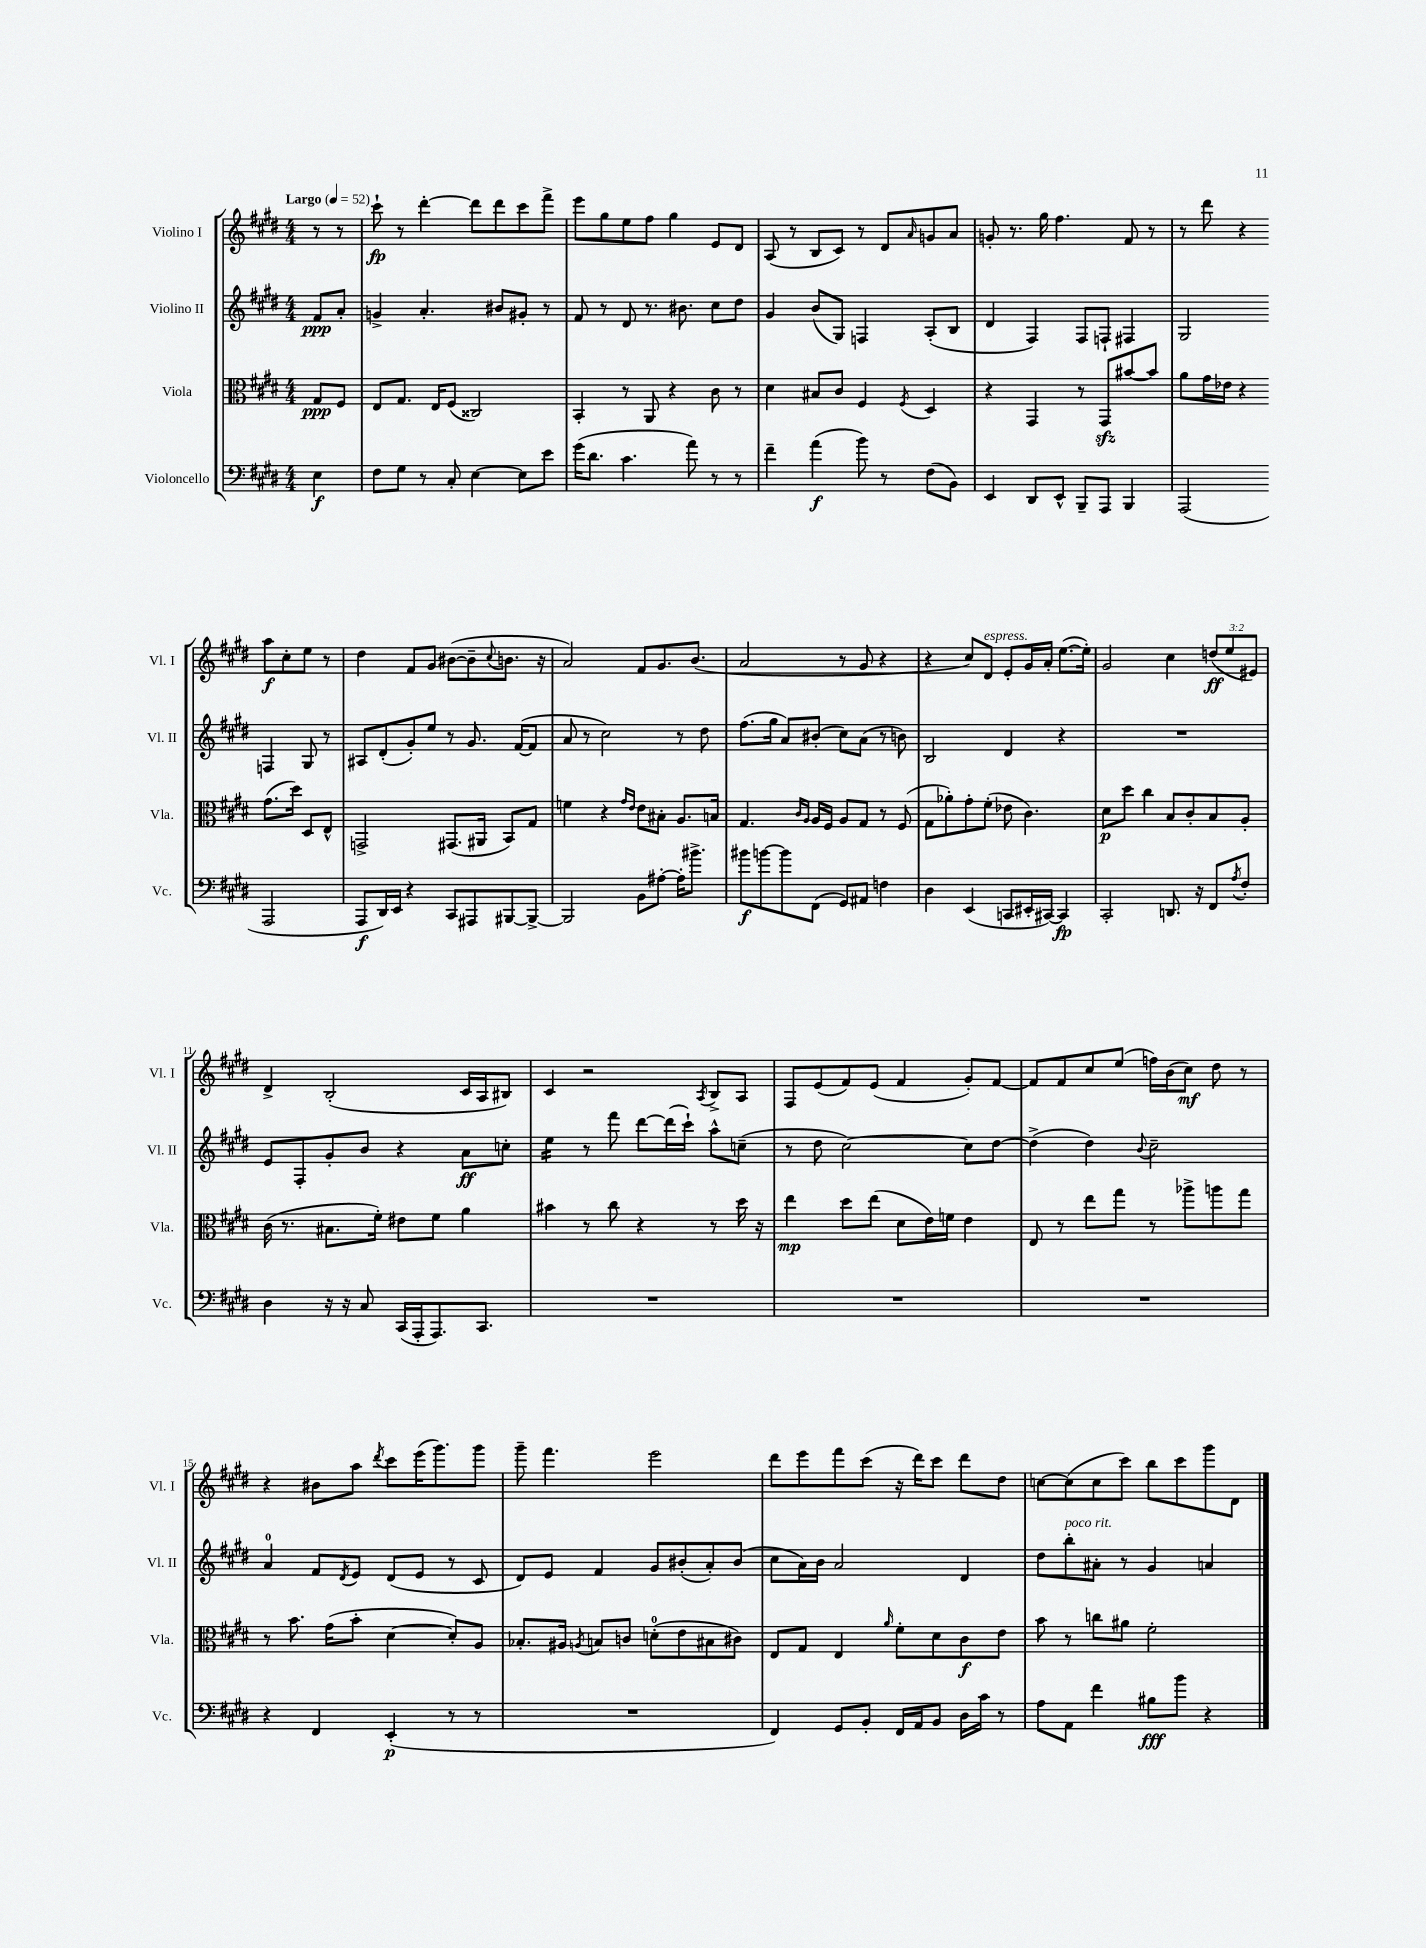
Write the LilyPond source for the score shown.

<<
\new StaffGroup <<
\new Staff = "s0" \with { instrumentName = "Violino I" shortInstrumentName = "Vl. I" } {
    \clef treble \key e \major \numericTimeSignature \time 4/4 \override Staff.TupletNumber.text = #tuplet-number::calc-fraction-text \partial 4 \tempo "Largo" 4 = 52
    r8 r8 |
    cis'''8-!\fp r8 dis'''4~-. dis'''8 dis'''8 cis'''8 fis'''8-> |
    e'''8 gis''8 e''8 fis''8 gis''4 e'8 dis'8 |
    a8( r8 b8 cis'8) r8 dis'8 \grace { a'16 } g'8 a'8 |
    g'8-. r8. gis''16 fis''4. fis'8 r8 |
    r8 dis'''8 r4 a''8\f cis''8-. e''8 r8 |
    dis''4 fis'8 gis'8 bis'8~( bis'8-- \appoggiatura { cis''8 } b'8. r16 |
    a'2) fis'8 gis'8. b'8.( |
    a'2 r8 gis'8 r4 |
    r4 cis''8) dis'8^\markup { \italic "espress." } e'8-. gis'16 a'16-. e''8.~( e''16-.) |
    gis'2 cis''4 \tuplet 3/2 { d''8\ff( e''8 eis'8) } |
    dis'4-> b2-.( cis'16 a16 bis8) |
    cis'4 r2 \acciaccatura { a8 } b8-> a8 |
    fis8 e'8( fis'8) e'8( fis'4 gis'8-.) fis'8~ |
    fis'8 fis'8 cis''8 e''8( f''16) b'16( cis''8\mf) dis''8 r8 |
    r4 bis'8 a''8 \acciaccatura { dis'''8 } cis'''8 e'''16( gis'''8.) gis'''8 |
    gis'''8-- fis'''4. e'''2 |
    dis'''8 e'''8 fis'''8 cis'''8( r16 dis'''16) cis'''8 dis'''8 dis''8 |
    c''8~ c''8( c''8 cis'''8) b''8 cis'''8 gis'''8 dis'8 \bar "|." |
}
\new Staff = "s1" \with { instrumentName = "Violino II" shortInstrumentName = "Vl. II" } {
    \clef treble \key e \major \numericTimeSignature \time 4/4 \partial 4
    fis'8\ppp a'8-. |
    g'4-> a'4.-. bis'8 gis'8-. r8 |
    fis'8 r8 dis'8 r8. bis'8. cis''8 dis''8 |
    gis'4 b'8( gis8) f4 a8-.( b8 |
    dis'4 fis4) fis8 f8-! fis4 |
    gis2 f4 gis8 r8 |
    ais8 dis'8-.( gis'8-.) e''8 r8 gis'8. fis'16~( fis'8 |
    a'8 r8 cis''2) r8 dis''8 |
    fis''8.( gis''16 a'8) bis'8-.( cis''8) a'8( r8 b'8) |
    b2 dis'4 r4 |
    R1 |
    e'8 fis8-. gis'8-. b'8 r4 a'8\ff c''8-. |
    e''4:16 r8 fis'''8 dis'''8~ dis'''16( cis'''16-!) a''8-^ c''8--( |
    r8 dis''8 cis''2~) cis''8 dis''8~ |
    dis''4->( dis''4) \appoggiatura { b'8 } cis''2-- |
    a'4-0 fis'8 \acciaccatura { dis'8 } e'8 dis'8( e'8 r8 cis'8 |
    dis'8) e'8 fis'4 gis'8 bis'8-.( a'8-.) bis'8( |
    cis''8 a'16) b'16 a'2 dis'4 |
    dis''8 b''8-.^\markup { \italic "poco rit." } ais'8-. r8 gis'4 a'4 \bar "|." |
}
\new Staff = "s2" \with { instrumentName = "Viola" shortInstrumentName = "Vla." } {
    \clef alto \key e \major \numericTimeSignature \time 4/4 \partial 4
    gis8\ppp fis8 |
    e8 gis8. e16 fis8( cisis2) |
    b,4-. r8 a,8 r4 cis'8 r8 |
    dis'4 bis8 cis'8 fis4 \acciaccatura { fis8 } dis4 |
    r4 gis,4 r8 gis,8\sfz bis'8~ bis'8 |
    a'8 gis'16 ees'16 r4 gis'8.( dis''16) dis8 e8-^ |
    g,2-> gis,8.( ais,16 b,8) gis8 |
    f'4 r4 \grace { gis'16 e'16 } e'8 bis8-. a8. b16 |
    gis4. \grace { cis'16 a16 } a16 fis16 a8 gis8 r8 fis8( |
    gis8 aes'8-.) gis'8-. fis'8-.( ees'8 cis'4.) |
    dis'8\p dis''8 cis''4 b8 cis'8-. b8 a8-. |
    cis'16( r8. bis8. fis'16-.) eis'8 fis'8 a'4 |
    bis'4 r8 cis''8 r4 r8 dis''16 r16 |
    e''4\mp dis''8 e''8( dis'8 e'16) f'16 e'4 |
    e8 r8 e''8 gis''8 r8 aes''8-> a''8 gis''8 |
    r8 b'8. gis'16( b'8-. dis'4~ dis'8-.) a8 |
    bes8.-. ais16 \acciaccatura { a8 } b8 c'8 d'8-0-.( e'8 bis8 cis'8) |
    e8 gis8 e4 \grace { a'16 } fis'8-. dis'8 cis'8\f e'8 |
    b'8 r8 c''8 ais'8 fis'2-. \bar "|." |
}
\new Staff = "s3" \with { instrumentName = "Violoncello" shortInstrumentName = "Vc." } {
    \clef bass \key e \major \numericTimeSignature \time 4/4 \partial 4
    e4\f |
    fis8 gis8 r8 cis8-. e4~ e8 e'8 |
    gis'16( dis'8. cis'4. a'8) r8 r8 |
    fis'4-- a'4\f( b'8) r8 fis8( b,8) |
    e,4 dis,8 e,8-^ b,,8-- a,,8 b,,4 |
    a,,2( a,,2 |
    a,,8\f dis,16) e,16 r4 cis,8 ais,,8 bis,,8~ bis,,8~-> |
    bis,,2 b,8 ais8~-. ais16-. bis'8.-> |
    bis'8\f b'8~ b'8 fis,8( gis,8) ais,8 f4 |
    dis4 e,4( c,8 eis,16-. cis,16~) cis,4\fp |
    cis,2-. d,8. r16 fis,8 \acciaccatura { a8 } fis8-. |
    dis4 r16 r16 cis8 cis,16( a,,16-. a,,8.) cis,8. |
    R1 |
    R1 |
    R1 |
    r4 fis,4 e,4-.\p( r8 r8 |
    R1 |
    fis,4) gis,8 b,8-. fis,16 a,16 b,8 dis16 cis'16 r8 |
    a8 a,8 fis'4 bis8\fff b'8 r4 \bar "|." |
}
>>
>>
